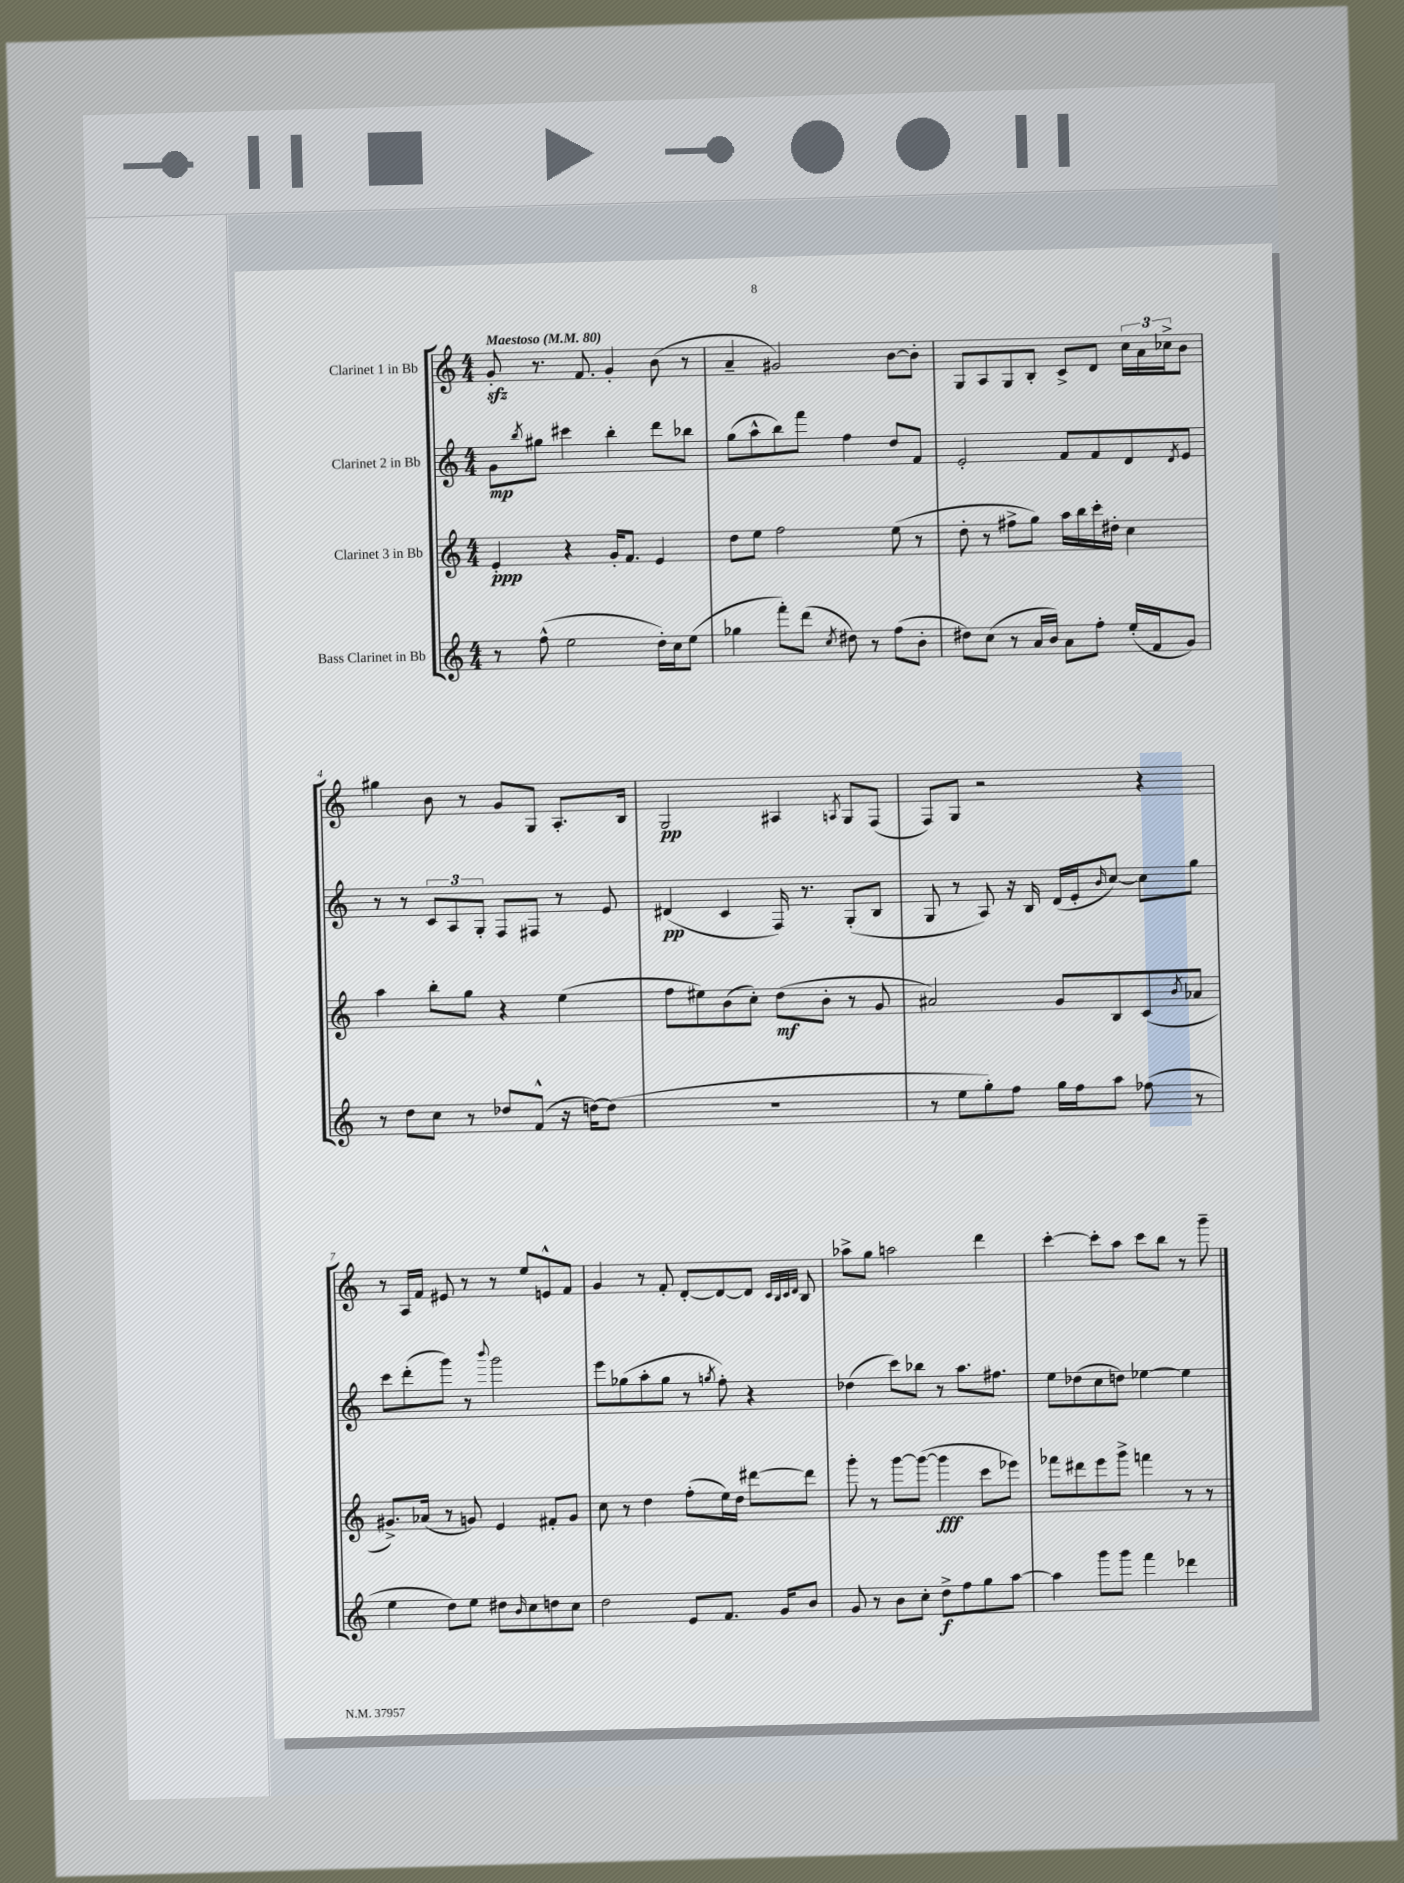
<<
\new StaffGroup <<
\new Staff = "s0" \with { instrumentName = "Clarinet 1 in Bb" } {
    \clef treble \key c \major \numericTimeSignature \time 4/4 \tempo "Maestoso" 4 = 80
    g'8-.\sfz r8. f'8. g'4-. b'8( r8 |
    a'4-- gis'2) b'8~ b'8-. |
    g8 a8 g8 b8-. c'8-> d'8 \tuplet 3/2 { c''16 a'16 ces''16-> } b'8 |
    gis''4 b'8 r8 g'8 g8 a8.-. b16 |
    g2\pp ais4 \acciaccatura { a8 } g8 f8( |
    f8) g8 r2 r4 |
    r8 a16 f'16 eis'8 r8 r8 e''8 e'8-^ f'8 |
    g'4 r8 f'8-. d'8~-. d'8~ d'8 \grace { c'32 b32 c'32 d'32 } b8 |
    aes''8-> g''8 a''2 d'''4 |
    c'''4~-. c'''8-. a''8 c'''8 b''8 r8 g'''8-- \bar "|." |
}
\new Staff = "s1" \with { instrumentName = "Clarinet 2 in Bb" } {
    \clef treble \key c \major \numericTimeSignature \time 4/4
    g'8\mp \acciaccatura { b''8 } gis''8 cis'''4 b''4-. d'''8 bes''8 |
    g''8( a''8-^ b''8) f'''8 f''4 d''8 f'8 |
    e'2-. f'8 f'8 d'8 \acciaccatura { d'8 } e'8 |
    r8 r8 \tuplet 3/2 { c'8 a8 g8-. } f8 fis8 r8 e'8 |
    dis'4\pp( c'4 f16) r8. g8-.( b8 |
    g8 r8 a8) r16 b16 d'16( e'16-. \grace { b'16 } c''8~) c''8 g''8 |
    c'''8 d'''8-.( g'''8) r8 \appoggiatura { b'''8 } g'''2 |
    e'''8 ges''8( a''8-. ges''8 r8 \acciaccatura { g''8 } f''8-.) r4 |
    des''4( c'''8) bes''8 r8 a''8. fis''8. |
    e''8 des''8( c''8 d''8) ees''4~ ees''4 \bar "|." |
}
\new Staff = "s2" \with { instrumentName = "Clarinet 3 in Bb" } {
    \clef treble \key c \major \numericTimeSignature \time 4/4
    e'4-.\ppp r4 g'16-. f'8. e'4 |
    d''8 e''8 f''2 e''8( r8 |
    d''8-. r8 fis''8-> g''8) a''16 b''16 c'''16-. dis''16-. c''4 |
    a''4 b''8-. g''8 r4 e''4( |
    f''8 eis''8) b'8( c''8-.) d''8\mf( b'8-. r8 g'8 |
    ais'2) g'8 b8 c'8( \acciaccatura { b'8 } aes'8 |
    gis'8.->) aes'16( r8 g'8) e'4 fis'8-. g'8 |
    c''8 r8 d''4 f''8-.( e''16) d''16 dis'''8~ dis'''8 |
    g'''8-. r8 g'''8~ g'''8~( g'''4\fff c'''8 ees'''8) |
    fes'''8 dis'''8 e'''8 g'''8-> f'''4 r8 r8 \bar "|." |
}
\new Staff = "s3" \with { instrumentName = "Bass Clarinet in Bb" } {
    \clef treble \key c \major \numericTimeSignature \time 4/4
    r8 f''8-^( e''2 d''16-.) c''16 e''8( |
    ges''4 f'''8-.) d'''8( \acciaccatura { c''8 } dis''8) r8 f''8( b'8-. |
    dis''8) c''8( r8 a'16 b'16) a'8 f''8-. e''16-.( f'16 g'8) |
    r8 d''8 c''8 r8 des''8 f'8-^( r16 d''16~) d''8( |
    R1 |
    r8 e''8 g''8-.) f''8 g''16 f''16 a''8 fes''8( r8 |
    e''4 d''8) e''8 dis''8 \grace { b'16 } c''8 d''8 c''8 |
    d''2 e'8 f'8. g'16 b'8 |
    g'8 r8 b'8 c''8-. d''8->\f f''8 g''8 a''8~ |
    a''4 g'''8 g'''8 f'''4 des'''4 \bar "|." |
}
>>
>>
